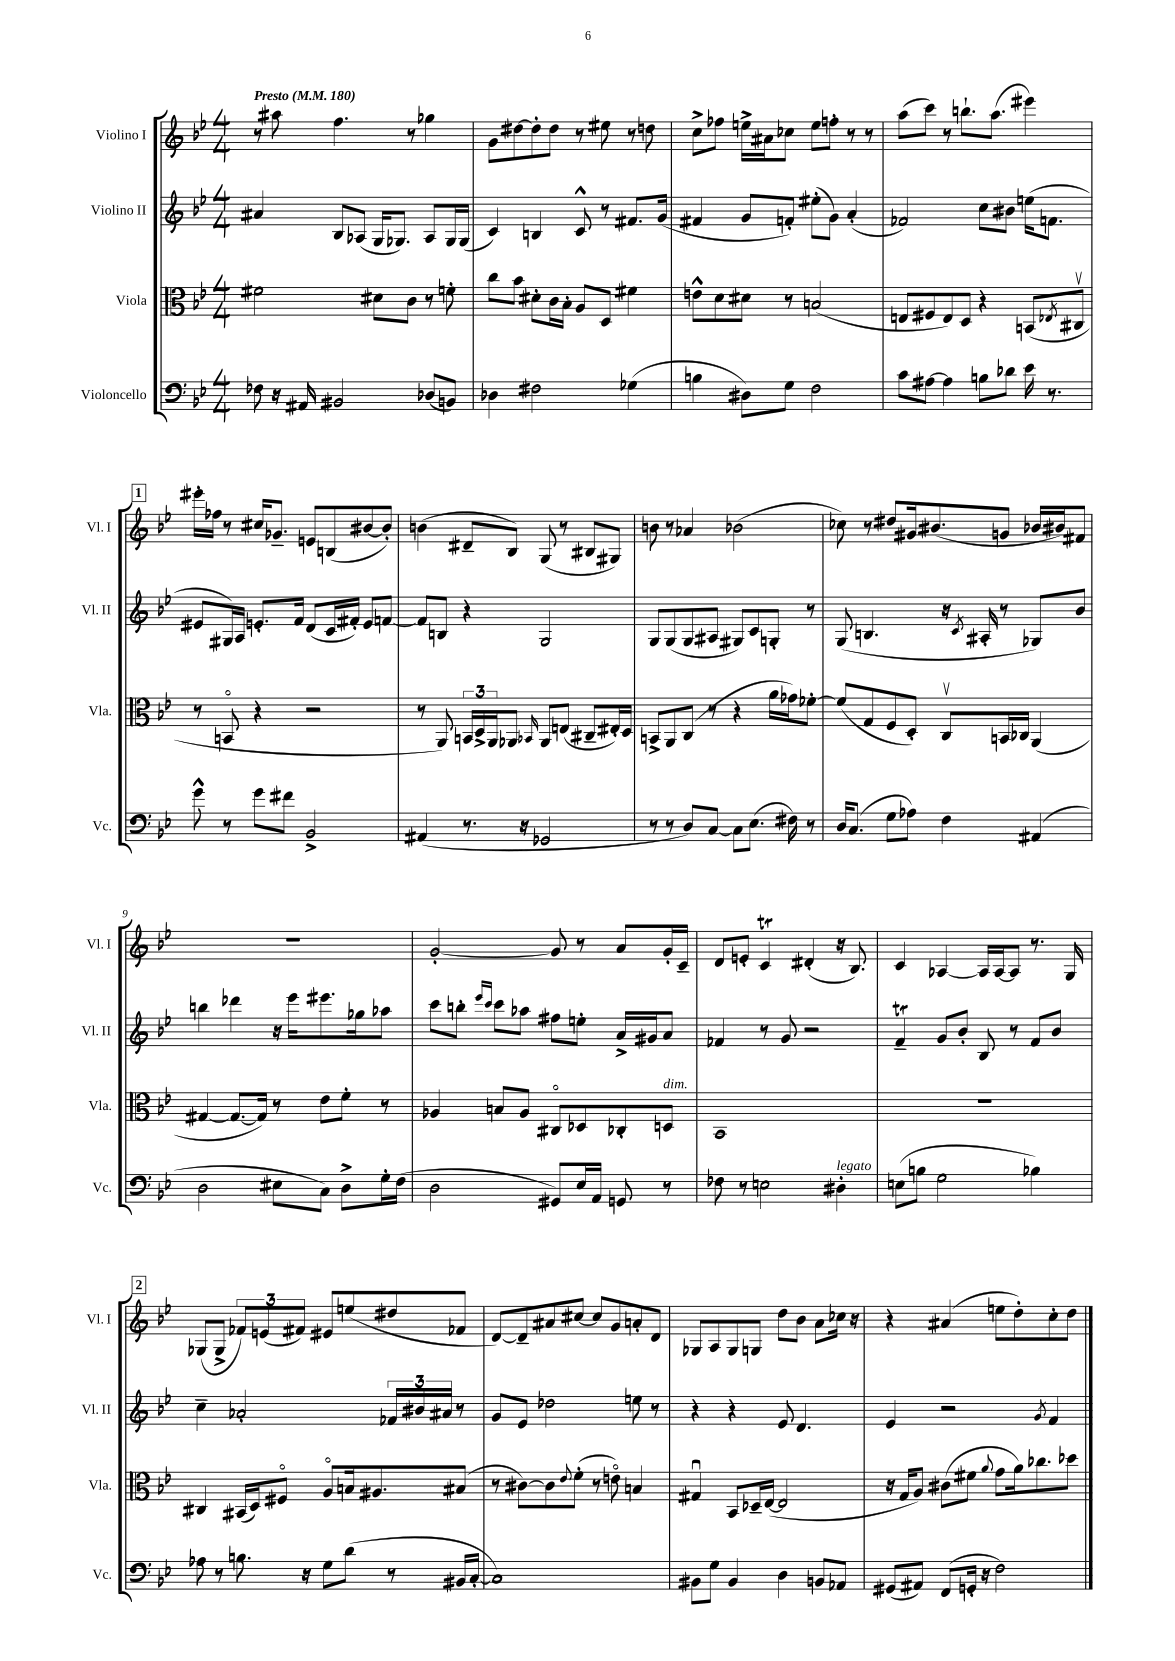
<<
\new StaffGroup <<
\new Staff = "s0" \with { instrumentName = "Violino I" shortInstrumentName = "Vl. I" } {
    \clef treble \key bes \major \numericTimeSignature \time 4/4 \tempo "Presto" 4 = 180
    r8 ais''8 f''4. r8 ges''4 |
    g'8 dis''8~ dis''8-. dis''8 r8 eis''8 r8 d''8 |
    c''8-> fes''8 e''16-> ais'16 ces''8 e''8 f''8-. r8 r8 |
    a''8( c'''8) r8 b''8.-! a''8.( eis'''4) |
    \mark \markup { \box "1" } eis'''16-. fes''16 r8 cis''16 ges'8.-- e'8 b8( bis'8~ bis'8-.) |
    b'4( dis'8-- bes8) g8( r8 bis8 gis8) |
    b'8 r8 aes'4 bes'2( |
    ces''8) r8 dis''8 gis'16 bis'8.( g'8 bes'16 bis'16) fis'8 |
    r1 |
    g'2~-. g'8 r8 a'8 g'16-. c'16-- |
    d'8 e'8-. c'4\trill dis'4-.( r16 bes8.) |
    c'4 aes4~ aes16 aes16~ aes8 r8. g16 |
    \mark \markup { \box "2" } ges8( ges8-> \tuplet 3/2 { fes'8) e'8( fis'8) } eis'8 e''8( dis''8 fes'8 |
    d'8~) d'8-- ais'8 cis''8~ cis''8 g'8 a'8-. d'8 |
    ges8 a8 ges8 g8 d''8 bes'8 a'8 ces''16 r16 |
    r4 ais'4( e''8 d''8-.) c''8-. d''8 \bar "|." |
}
\new Staff = "s1" \with { instrumentName = "Violino II" shortInstrumentName = "Vl. II" } {
    \clef treble \key bes \major \numericTimeSignature \time 4/4
    ais'4 bes8 aes8( g16 ges8.) aes8 ges16 ges16( |
    c'4) b4 c'8-^ r8 fis'8. g'16( |
    fis'4 g'8 f'8-.) eis''8-.( g'8) a'4-.( |
    fes'2) c''8 bis'8 e''16( f'8. |
    \mark \markup { \box "1" } eis'8 gis16) a16 e'8.-. f'16 d'8( c'16 fis'16-.) e'8 f'8~ |
    f'8 b8 r4 g2 |
    g8 g8( g8 ais8 gis8) c'8 g8-. r8 |
    g8( b4. r16 \acciaccatura { c'8 } ais16-. r8 ges8) bes'8 |
    b''4 des'''4 r16 ees'''16 eis'''8. ges''16 aes''8 |
    c'''8 b''8-. \grace { ees'''16 c'''16 } c'''8 aes''8 fis''8 e''8-. a'16-> gis'16 a'8 |
    fes'4 r8 g'8 r2 |
    f'4--\trill g'8 bes'8-. bes8 r8 f'8 bes'8 |
    \mark \markup { \box "2" } c''4-- aes'2-. \tuplet 3/2 { fes'16 bis'16 ais'16 } r8 |
    g'8 ees'8 des''2 e''8 r8 |
    r4 r4 ees'8 d'4. |
    ees'4 r2 \acciaccatura { g'8 } f'4 \bar "|." |
}
\new Staff = "s2" \with { instrumentName = "Viola" shortInstrumentName = "Vla." } {
    \clef alto \key bes \major \numericTimeSignature \time 4/4
    fis'2 dis'8 c'8 r8 f'8-. |
    c''8 bes'8 dis'8-. c'16 bes16-. a8 d8 fis'4 |
    e'8-^ d'8 dis'8 r8 b2( |
    e8 fis8 e8) d8 r4 b,8( \acciaccatura { ees8 } cis8\upbow |
    \mark \markup { \box "1" } r8 b,8\flageolet r4 r2 |
    r8 a,8) \tuplet 3/2 { b,16 d16-> a,16 } aes,8 \grace { bes,16 } aes,8 e8( cis8-- eis16-.) d16 |
    b,8-> a,8 c8( r8 r4 a'16 ges'16) fes'8~-. |
    fes'8( g8 f8 d8-.) c8\upbow b,16 ces16 a,4( |
    gis4~ gis8.~ gis16) r8 ees'8 f'8-. r8 |
    aes4 b8 aes8 cis8\flageolet des8 ces8-. d8^\markup { \italic "dim." } |
    bes,1 |
    R1 |
    \mark \markup { \box "2" } cis4 bis,16( d16) fis8\flageolet a8\flageolet b16 ais8. bis8( |
    r8 cis'8~) cis'8 \appoggiatura { ees'8 } f'8-.( r8 e'8\flageolet) b4 |
    gis4\downbow bes,8 des16-- ees16~( ees2 |
    r16 g16 a8) cis'8( fis'8 \appoggiatura { a'8 } g'8 a'16) ces''8. des''8 \bar "|." |
}
\new Staff = "s3" \with { instrumentName = "Violoncello" shortInstrumentName = "Vc." } {
    \clef bass \key bes \major \numericTimeSignature \time 4/4
    fes8 r16 ais,16 bis,2 des8( b,8) |
    des4 fis2 ges4( |
    b4 dis8) g8 f2 |
    c'8 ais8~ ais4 b8 des'8 ees'16 r8. |
    \mark \markup { \box "1" } g'8-^ r8 g'8 fis'8 bes,2-> |
    ais,4( r8. r16 ges,2 |
    r8 r8 d8) c8~ c8 ees8.( fis16) r8 |
    d16 c8.( g8 aes8) f4 ais,4( |
    d2 eis8 c8) d8-> g16-. f16( |
    d2 gis,8) ees16 a,16 g,8 r8 |
    fes8 r8 e2 dis4-.^\markup { \italic "legato" } |
    e8( b8 g2 bes4) |
    \mark \markup { \box "2" } aes8 r8 b8. r16 g8 d'8( r8 bis,16 c16~-. |
    c1) |
    bis,8 g8 bis,4 d4 b,8 aes,8 |
    gis,8( ais,8) f,8( g,16-. r16 f2) \bar "|." |
}
>>
>>
